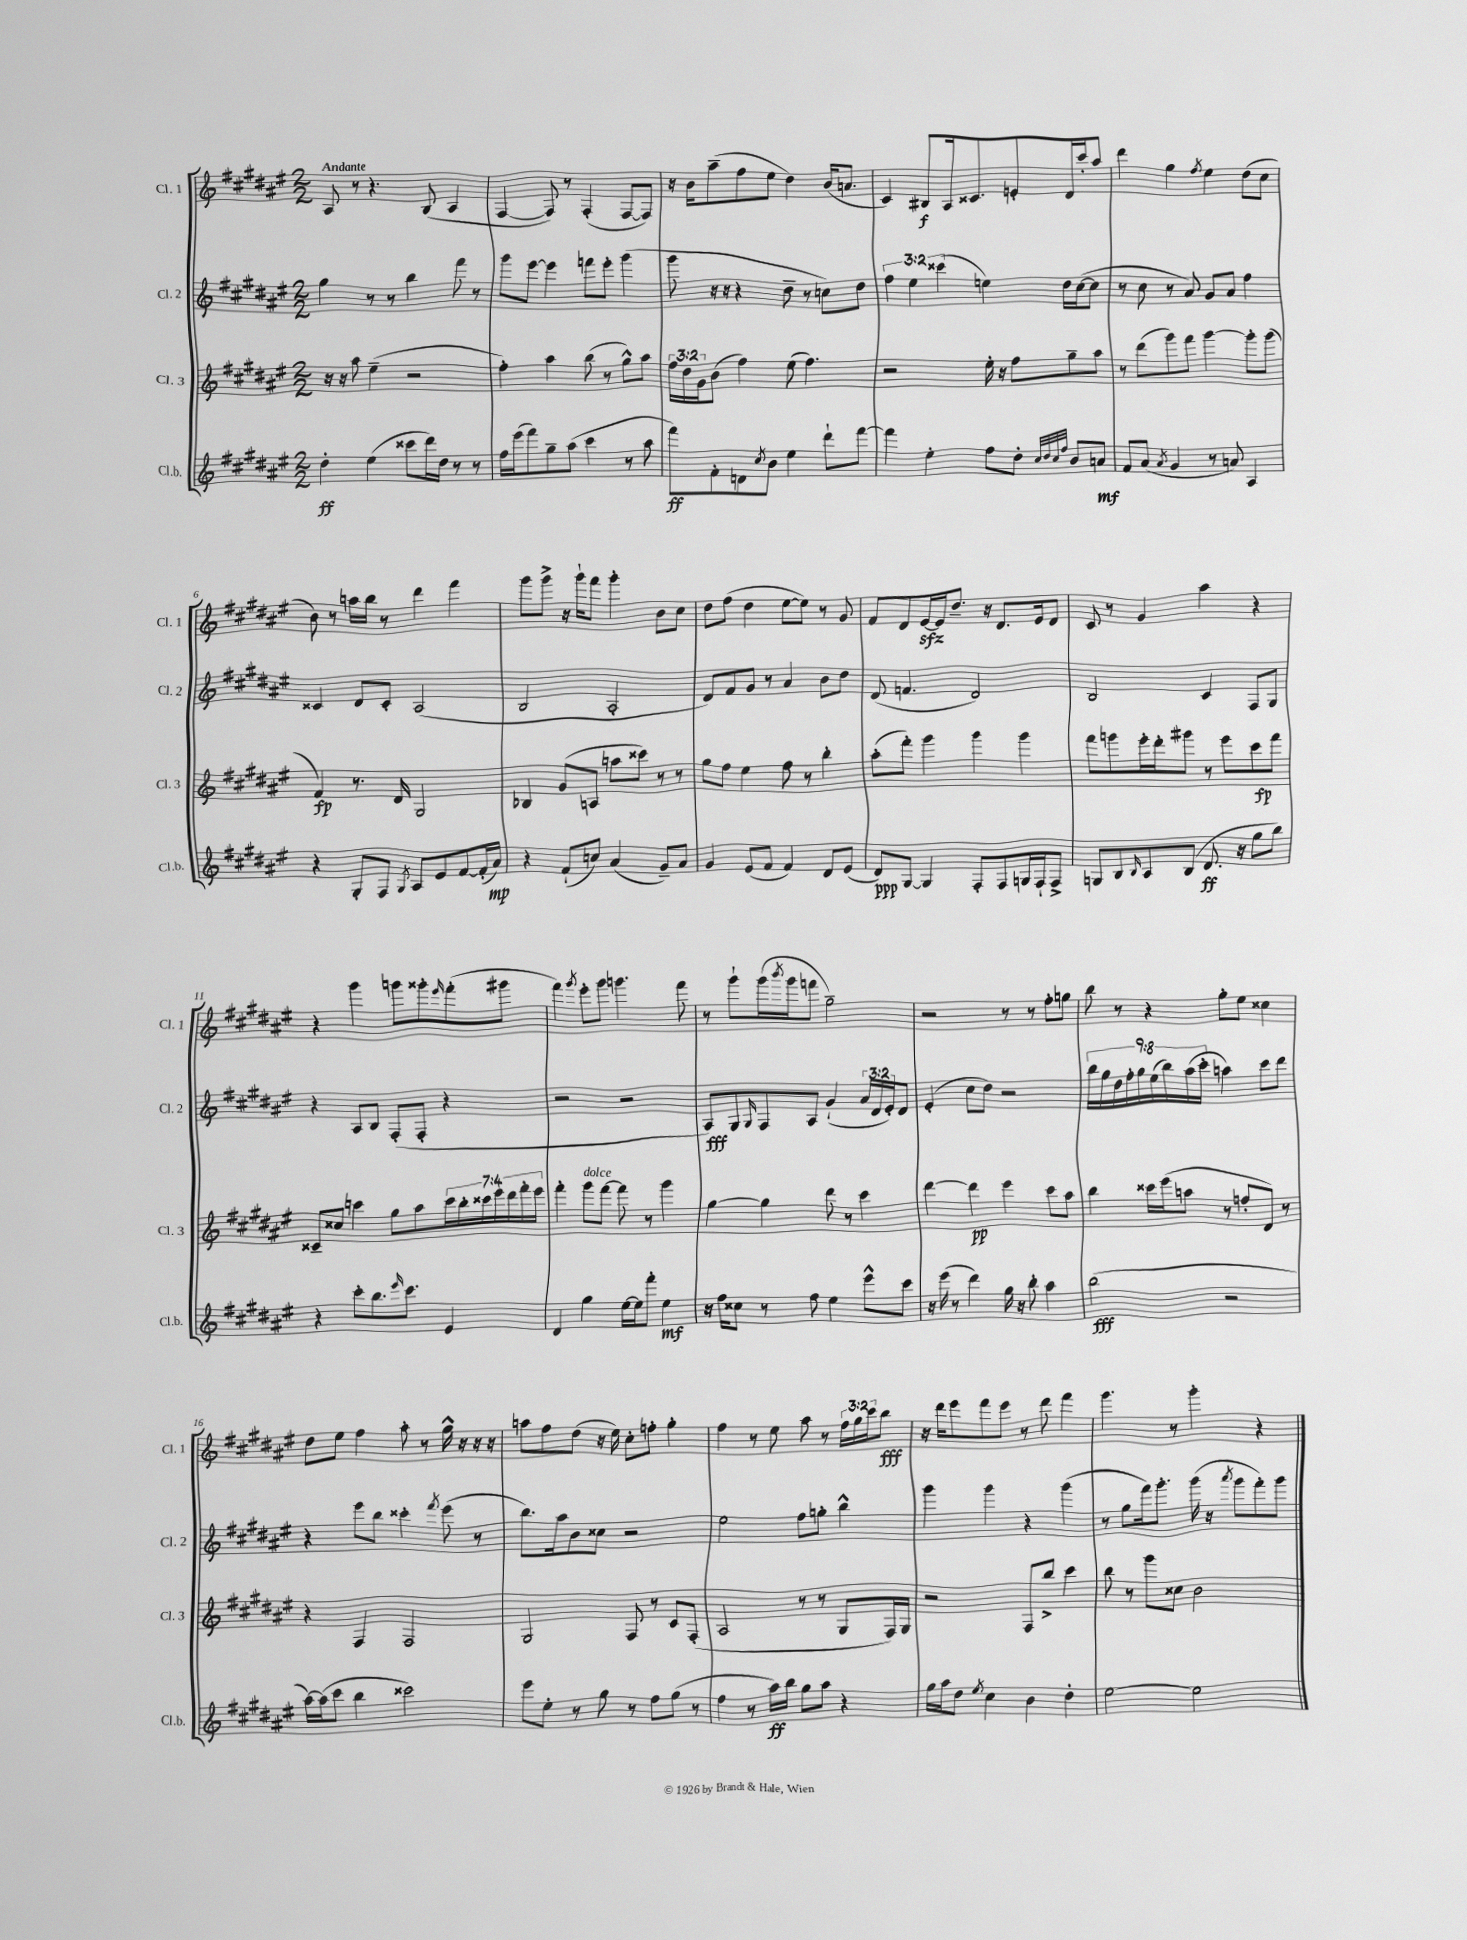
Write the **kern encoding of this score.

**kern	**kern	**kern	**kern
*staff4	*staff3	*staff2	*staff1
*clefG2	*clefG2	*clefG2	*clefG2
*k[f#c#g#d#a#e#]	*k[f#c#g#d#a#e#]	*k[f#c#g#d#a#e#]	*k[f#c#g#d#a#e#]
*M2/2	*M2/2	*M2/2	*M2/2
4dd#'\	16r	4gg#\	8A#/
.	16r	.	.
.	8aa#\	.	8r
(4ee#\	(4ee#~\	8r	4.r
.	.	8r	.
8ccc##\L	2r	4bb\	.
16ddd#\L)	.	.	(8B/
16dd#\JJ	.	.	.
8r	.	8fff#\	4A#/
8r	.	8r	.
=	=	=	=
16ff#\LL	4ff#'\)	8ggg#\L	[4F#/
(16eee#\J	.	.	.
8fff#\)	.	[8eee#\J	.
8gg#~\	4aa#\	4eee#\]	8F#/])
(8aa#\J	.	.	8r
4ccc#\	(8bb\	8fff\L	(4F#'/
.	8r	8eee#'\J	.
8r	8gg#^^\L)	(4ggg#\	[8F#/L
8aa#\	8aa#\J	.	8F#/]J)
=	=	=	=
8fff#\L)	24ff#\LL	8ggg#\	16r
.	24dd#\	.	.
.	.	.	16b\LK
.	24g#\J	.	.
8f#'\	(8b\J	16r	(8aa#~\
.	.	16r	.
8d\	4ff#\)	4r	8ff#\
8qcc#/	.	.	.
8b\J	.	.	8ee#\J
4ee#\	(8ee#\	8dd#~\	4dd#\)
.	4.ff#\)	8r	.
8ddd#`\L	.	8cc\L)	(16b/LK
.	.	.	8.a/J
[8fff#\J	.	8dd#\J	.
=	=	=	=
4fff#\]	2r	6ff#\	4c#/)
.	.	6ee#\	.
4ee#'\	.	.	8B#/L
.	.	(6ccc##\	.
.	.	.	16A#/k
.	.	.	8.c##/
8ff#\L	16ee#'\	4ee\)	.
.	16r	.	.
8dd#'\J	8ff#\L	.	8e'/
32qqcc#/LLL	.	.	.
32qqdd#/	.	.	.
32qqcc#/	.	.	.
32qqff#/JJJ	.	.	.
8b/L	8gg#~\	16dd#\LL	16d#/L
.	.	([16cc#\J	16ccc#'/J
8a/J	8aa#\J	8cc#\]J	8aa#/J
=	=	=	=
8f#/L	8r	8r	4ddd#\
(8a#/J	(8ddd#\L	8cc#\	.
8qa#/	.	.	.
4g#/	8ggg#\)	8r	4gg#\
.	8fff#\J	8a#/)	.
.	.	.	8qff#/
8r	[4ggg#\	8g#/L	4ee#\
8a/)	.	8a#/J	.
4A#/	8ggg#'\]L	4ff#\	(8dd#\L
.	(8ggg#\J	.	8cc#\J
=	=	=	=
4r	4f#/)	4c##/	8b\)
.	.	.	8r
8G#'/L	8.r	8d#/L	16aa\LL
.	.	.	16bb\JJ
8F#/J	.	8c##'/J	8r
.	16d#/	.	.
8qG#/	.	.	.
8A#/L	2G#/	(2A#/	4ddd#\
8e#/	.	.	.
[8f#/	.	.	4fff#\
(16f#'/]L	.	.	.
16a#/JJ)	.	.	.
=	=	=	=
4r	4B-/	2B/	8ggg#\L
.	.	.	8ggg#^\J
(8f#`/L	(8g#/L	.	16r
.	.	.	16ggg#`\LK
8cc/J)	8A/J	.	8fff#\J
(4a#/	8aa\L	2A#'/	4ggg#'\
.	8ccc##\J)	.	.
8g#~/L)	8r	.	8b\L
8a#/J	8r	.	8cc#\J
=	=	=	=
4g#/	8gg#\L	8d#/L)	8dd#\L
.	8ff#\J	8f#/	(8ff#\J
(8e#/L	4ee#\	8g#/J	4dd#\
8f#/J	.	8r	.
4f#/)	8ff#\	4a#/	[8ee#\L
.	8r	.	8ee#\]J)
8d#/L	4bb'\	8b\L	8r
(8e#/J	.	8dd#\J	8g#/
=	=	=	=
8d#/L)	(8aa#'\L	(8d#/	8f#/L
[8G#/J	8fff#'\J)	4.f/	8d#/
4G#/]	4ggg#\	.	[16e#/L
.	.	.	16e#/]J
.	.	.	8.dd#~/J
8F#'/L	4ggg#\	2d#/)	.
.	.	.	16r
8F#/	.	.	8.d#/L
16G/L	4ggg#\	.	.
16F#`/J	.	.	16e#/k
8F#^/J	.	.	8d#/J
=	=	=	=
8G/L	8fff#\L	2B/	8c#/
8B/	8ggg\	.	8r
16qqB/	.	.	.
8A#/	16eee#'\L	.	4g#/
.	16ddd#'\J	.	.
(8B/J	8ggg#\J	.	.
8.d#/	8r	4c#/	4aa#\
.	8eee#\L	.	.
16r	.	.	.
8gg#\L	8ccc#\	8F#/L	4r
8bb\J)	8fff#\J	8G#/J	.
=	=	=	=
4r	8c##~/L	4r	4r
.	8cc##/J	.	.
8ccc#'\L	4ccc\	8A#/L	4ggg#\
8.bb\	.	8B/J	.
.	8gg#\L	(8F#'/L	8ggg\L
16qqeee#/	.	.	.
8.ccc#\J	.	.	.
.	8aa#\	8F#'/J	8ggg##'\
.	.	.	16qqeee#/
4e#/	28ccc\L	4r	(8fff#'\
.	28bb'\	.	.
.	28ccc##\	.	.
.	28eee#\	.	.
.	.	.	8ggg#\J
.	28ddd#\	.	.
.	28fff#'\	.	.
.	28eee#\JJ	.	.
=	=	=	=
4d#/	4fff#'\	2r	4fff#\)
.	.	.	8qggg#/
4gg#\	8ggg#\L	.	8eee#'\L
.	[8fff#\J	.	8ggg#\J
[16ee#\LL	8fff#\]	2r	4.ggg\
16ee#\]J	.	.	.
8fff#'\J	8r	.	.
4ee#\	4ggg#\	.	.
.	.	.	8fff#\
=	=	=	=
16r	[4gg#\	8A#/L)	8r
16ff#\LK	.	.	.
8cc##\J	.	8G#/	8ggg#`\L
.	.	16qqG#/	.
8r	4gg#\]	8F#/	(16ggg#\L
.	.	.	8qbbb/
.	.	.	16ggg#\J
8ff#\	.	8A#/J	8fff\J
4ee#\	8ddd#\	(4g#`/	2gg#~\)
.	8r	.	.
8eee#^^\L	4ccc#\	24a#/LL	.
.	.	24d#/	.
.	.	24e#'/J)	.
8ccc#\J	.	8d#/J	.
=	=	=	=
16r	[4ddd#\	(4e#'/	2r
(16eee#\	.	.	.
8r	.	.	.
4ddd#\)	4ddd#\]	8cc#\L	.
.	.	8dd#\J)	.
16gg#\	4eee#\	2r	8r
16r	.	.	.
8bb'\	.	.	8r
4aa#\	8ccc#\L	.	8ff#'\L
.	8aa#\J	.	8gg\J
=	=	=	=
(2bb\	4bb\	18bb\LL	8bb\
.	.	18gg#\	.
.	.	18dd#\	.
.	.	.	8r
.	.	18ff#'\	.
.	.	18gg#\	.
.	16ccc##\LL	.	4r
.	.	(18ee#\	.
.	(16eee#\J	.	.
.	.	18bb\)	.
.	8aa\J	.	.
.	.	(18aa#\	.
.	.	18ccc#'\JJ	.
2r	8r	4aa\)	8gg#'\L
.	8ff'/L	.	8ee#\J
.	8d#/J)	8ccc#\L	4cc##\
.	8r	8ddd#\J	.
=	=	=	=
[16aa#\LL)	4r	4r	8dd#\L
(16aa#\]J	.	.	.
8ccc#\J	.	.	8ee#\J
4bb\	4F#/	8eee#\L	4ff#\
.	.	8bb\J	.
2ccc##\)	2F#/	4ccc##'\	8aa#'\
.	.	.	8r
.	.	8qfff#/	.
.	.	(8eee#\	16gg#^^\
.	.	.	16r
.	.	8r	16r
.	.	.	16r
=	=	=	=
8eee#\L	2G#/	8.bb\L)	8aa\L
8ee#'\J	.	.	8ff#\
.	.	16aa#\k	.
8r	.	8b\	(8dd#\J
8gg#\	.	8cc##\J	16r
.	.	.	16ee#\)
8r	8F#/	2r	8cc#'\L
8ff#\L	8r	.	8ff'\J
(8gg#\J	8c#/L	.	4gg#'\
8r	(8F#'/J	.	.
=	=	=	=
4ff#\	2A#/	2ee#\	4ff#\
8r	.	.	8r
16aa#\LL)	.	.	8ee#\
16bb\JJ	.	.	.
8gg#\L	8r	8ff#\L	8aa#\
8aa#\J	8r	8gg'\J	8r
4r	8G#/L	4bb^^\	24ff#\LL
.	.	.	24gg#\
.	.	.	24ccc#\J
.	16F#/L)	.	8bb\J
.	16G#/JJ	.	.
=	=	=	=
16gg#\LL	2r	4ggg#\	16r
16aa#\J	.	.	16ddd#\LK
8dd#\J	.	.	8eee#\
8qee#/	.	.	.
4cc#\	.	4ggg#\	8fff#\
.	.	.	8eee#\J
4b\	8F#/L	4r	8r
.	8bb^/J	.	8ddd#\
4dd#'\	4ccc#\	(4ggg#\	4fff#\
=	=	=	=
[2ee#\	8bb\	8r	4.ggg#\
.	8r	8gg#\L	.
.	8ggg#\L	16fff#\k)	.
.	.	8.ggg#'\J	.
.	8cc##\J	.	8r
2ee#\]	2b\	(16ggg#\	4ggg#'\
.	.	16r	.
.	.	8qaaa#/	.
.	.	8ggg#\L	.
.	.	8fff#'\)	4r
.	.	8ggg#\J	.
==	==	==	==
*-	*-	*-	*-
